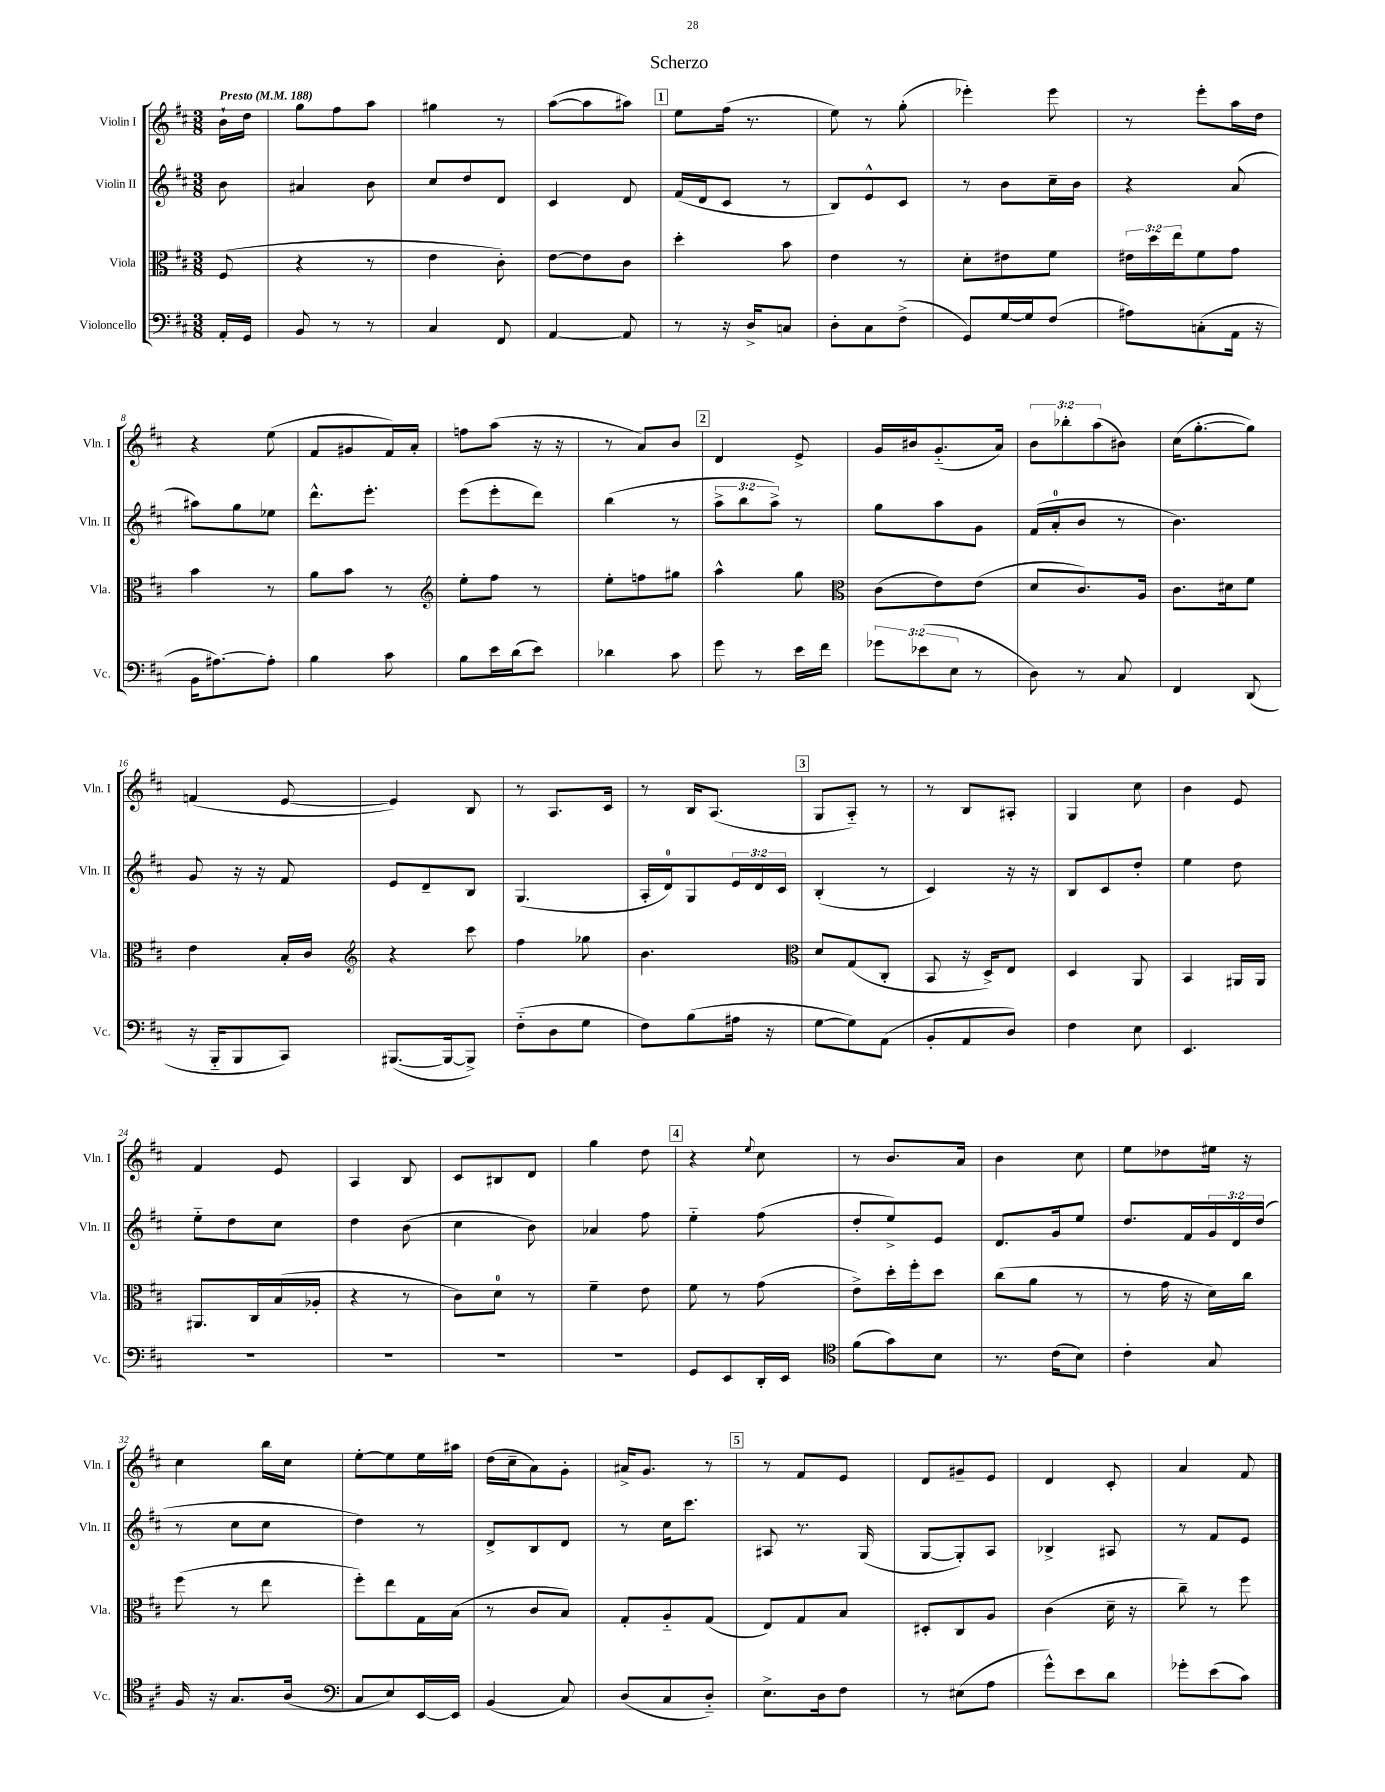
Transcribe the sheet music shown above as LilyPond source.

\header { title = "Scherzo" }
<<
\new StaffGroup <<
\new Staff = "s0" \with { instrumentName = "Violin I" shortInstrumentName = "Vln. I" } {
    \clef treble \key d \major \numericTimeSignature \time 3/8 \override Staff.TupletNumber.text = #tuplet-number::calc-fraction-text \partial 8 \tempo "Presto" 4 = 188
    b'16-! d''16 |
    g''8 fis''8 a''8 |
    gis''4 r8 |
    a''8~( a''8 ais''8) |
    \mark \markup { \box "1" } e''8 fis''16( r8. |
    e''8) r8 g''8-.( |
    ees'''4-.) ees'''8 |
    r8 e'''8-. a''16 d''16 |
    r4 e''8( |
    fis'8 gis'8 fis'16) a'16-. |
    f''8 a''8( r16 r16 |
    r8 a'8) b'8 |
    \mark \markup { \box "2" } d'4 e'8-> |
    g'16 bis'16 g'8.-_( a'16) |
    \tuplet 3/2 { b'8 bes''8-. a''8( } bis'8) |
    cis''16( g''8.~-. g''8) |
    f'4( e'8~ |
    e'4) b8 |
    r8 a8. cis'16 |
    r8 b16 a8.( |
    \mark \markup { \box "3" } g8 a8-_) r8 |
    r8 b8 ais8-. |
    g4 cis''8 |
    b'4 e'8 |
    fis'4 e'8 |
    a4 b8 |
    cis'8 bis8 d'8 |
    g''4 d''8 |
    \mark \markup { \box "4" } r4 \appoggiatura { e''8 } cis''8 |
    r8 b'8. a'16 |
    b'4 cis''8 |
    e''8 des''8 eis''16 r16 |
    cis''4 b''16 cis''16 |
    e''8~-. e''8 e''16 ais''16 |
    d''16( cis''16-- a'8) g'8-. |
    ais'16-> g'8. r8 |
    \mark \markup { \box "5" } r8 fis'8 e'8 |
    d'8 gis'8-- e'8 |
    d'4 cis'8-. |
    a'4 fis'8 \bar "|." |
}
\new Staff = "s1" \with { instrumentName = "Violin II" shortInstrumentName = "Vln. II" } {
    \clef treble \key d \major \numericTimeSignature \time 3/8 \override Staff.TupletNumber.text = #tuplet-number::calc-fraction-text \partial 8
    b'8 |
    ais'4 b'8 |
    cis''8 d''8 d'8 |
    cis'4 d'8 |
    \mark \markup { \box "1" } fis'16( d'16 cis'8 r8 |
    b8) e'8-^ cis'8 |
    r8 b'8 cis''16-- b'16 |
    r4 a'8( |
    ais''8) g''8 ees''8 |
    d'''8.-^ e'''8.-. |
    e'''8( e'''8-. d'''8) |
    b''4( r8 |
    \mark \markup { \box "2" } \tuplet 3/2 { a''8-> b''8 a''8->) } r8 |
    g''8 a''8 g'8 |
    fis'16( a'16-0-. b'8 r8 |
    b'4.) |
    g'8 r16 r16 fis'8 |
    e'8 d'8-- b8 |
    g4.( |
    a16-. d'16-0) g8 \tuplet 3/2 { e'16 d'16 cis'16 } |
    \mark \markup { \box "3" } b4-.( r8 |
    cis'4) r16 r16 |
    b8 cis'8 d''8-. |
    e''4 d''8 |
    e''8-_ d''8 cis''8 |
    d''4 b'8( |
    cis''4 b'8) |
    aes'4 fis''8 |
    \mark \markup { \box "4" } e''4-_ fis''8( |
    d''8-. e''8->) e'8 |
    d'8. g'16 e''8 |
    d''8. fis'16 \tuplet 3/2 { g'16 d'16 d''16( } |
    r8 cis''8 cis''8 |
    d''4) r8 |
    d'8-> b8 d'8 |
    r8 cis''16 cis'''8. |
    \mark \markup { \box "5" } ais8 r8. g16( |
    g8~ g8-.) a8 |
    bes4-> ais8 |
    r8 fis'8 e'8 \bar "|." |
}
\new Staff = "s2" \with { instrumentName = "Viola" shortInstrumentName = "Vla." } {
    \clef alto \key d \major \numericTimeSignature \time 3/8 \override Staff.TupletNumber.text = #tuplet-number::calc-fraction-text \partial 8
    fis8( |
    r4 r8 |
    e'4 cis'8-.) |
    e'8~ e'8 cis'8 |
    \mark \markup { \box "1" } d''4-. b'8 |
    e'4 r8 |
    d'8-. eis'8 fis'8 |
    \tuplet 3/2 { eis'16 d''16 e''16 } fis'8 g'8 |
    b'4 r8 |
    a'8 b'8 r8 |
    \clef treble e''8-. fis''8 r8 |
    e''8-. f''8 gis''8 |
    \mark \markup { \box "2" } a''4-^ g''8 |
    \clef alto cis'8( e'8) e'8( |
    d'8 cis'8.) a16 |
    cis'8. dis'16 fis'8 |
    e'4 b16-. cis'16 |
    \clef treble r4 cis'''8 |
    fis''4 ges''8 |
    b'4. |
    \mark \markup { \box "3" } \clef alto d'8 g8( cis8-. |
    b,8 r16 d16->) e8 |
    d4 a,8 |
    b,4 ais,16 ais,16 |
    ais,8. cis16 b16( aes16-. |
    r4 r8 |
    cis'8) d'8-0 r8 |
    fis'4-- e'8 |
    \mark \markup { \box "4" } fis'8 r8 g'8( |
    e'8->) d''16-. fis''16-. d''8 |
    cis''8( a'8 r8 |
    r8 g'16 r16 d'16) cis''16 |
    fis''8( r8 e''8 |
    fis''8-.) e''8 g16 b16( |
    r8 cis'8 b8) |
    g8-. a8-_ g8( |
    \mark \markup { \box "5" } e8) g8 b8 |
    dis8-. cis8 a8 |
    cis'4( d'16-- r16 |
    cis''8--) r8 fis''8 \bar "|." |
}
\new Staff = "s3" \with { instrumentName = "Violoncello" shortInstrumentName = "Vc." } {
    \clef bass \key d \major \numericTimeSignature \time 3/8 \override Staff.TupletNumber.text = #tuplet-number::calc-fraction-text \partial 8
    a,16-. g,16 |
    b,8 r8 r8 |
    cis4 fis,8 |
    a,4~ a,8 |
    \mark \markup { \box "1" } r8 r16 d16-> c8 |
    d8-. cis8 fis8->( |
    g,8) g16~ g16 fis8( |
    ais8) c8-.( a,16 r16 |
    b,16 ais8.~) ais8-. |
    b4 cis'8 |
    b8 e'16 d'16( e'8) |
    des'4 cis'8 |
    \mark \markup { \box "2" } g'8 r8 e'16 fis'16 |
    \tuplet 3/2 { ges'8 ees'8( e8 } r8 |
    d8) r8 cis8 |
    fis,4 d,8( |
    r16 b,,16-_ b,,8 cis,8) |
    bis,,8.~( bis,,16~ bis,,8->) |
    fis8-_( d8 g8 |
    fis8) b8( ais16 r16 |
    \mark \markup { \box "3" } g8~ g8) a,8( |
    b,8-. a,8 d8) |
    fis4 e8 |
    e,4. |
    R4. |
    R4. |
    R4. |
    R4. |
    \mark \markup { \box "4" } g,8 e,8 d,16-. e,16 |
    \clef tenor fis'8( g'8) b8 |
    r8. cis'16( b8) |
    cis'4-. g8 |
    fis16 r16 g8. a16( |
    \clef bass cis8 e8) e,16~ e,16 |
    b,4( cis8) |
    d8( cis8 d8-_) |
    \mark \markup { \box "5" } e8.-> d16 fis8 |
    r8 eis8( a8 |
    g'8-^) e'8 d'8 |
    ges'8-. e'8( cis'8) \bar "|." |
}
>>
>>
